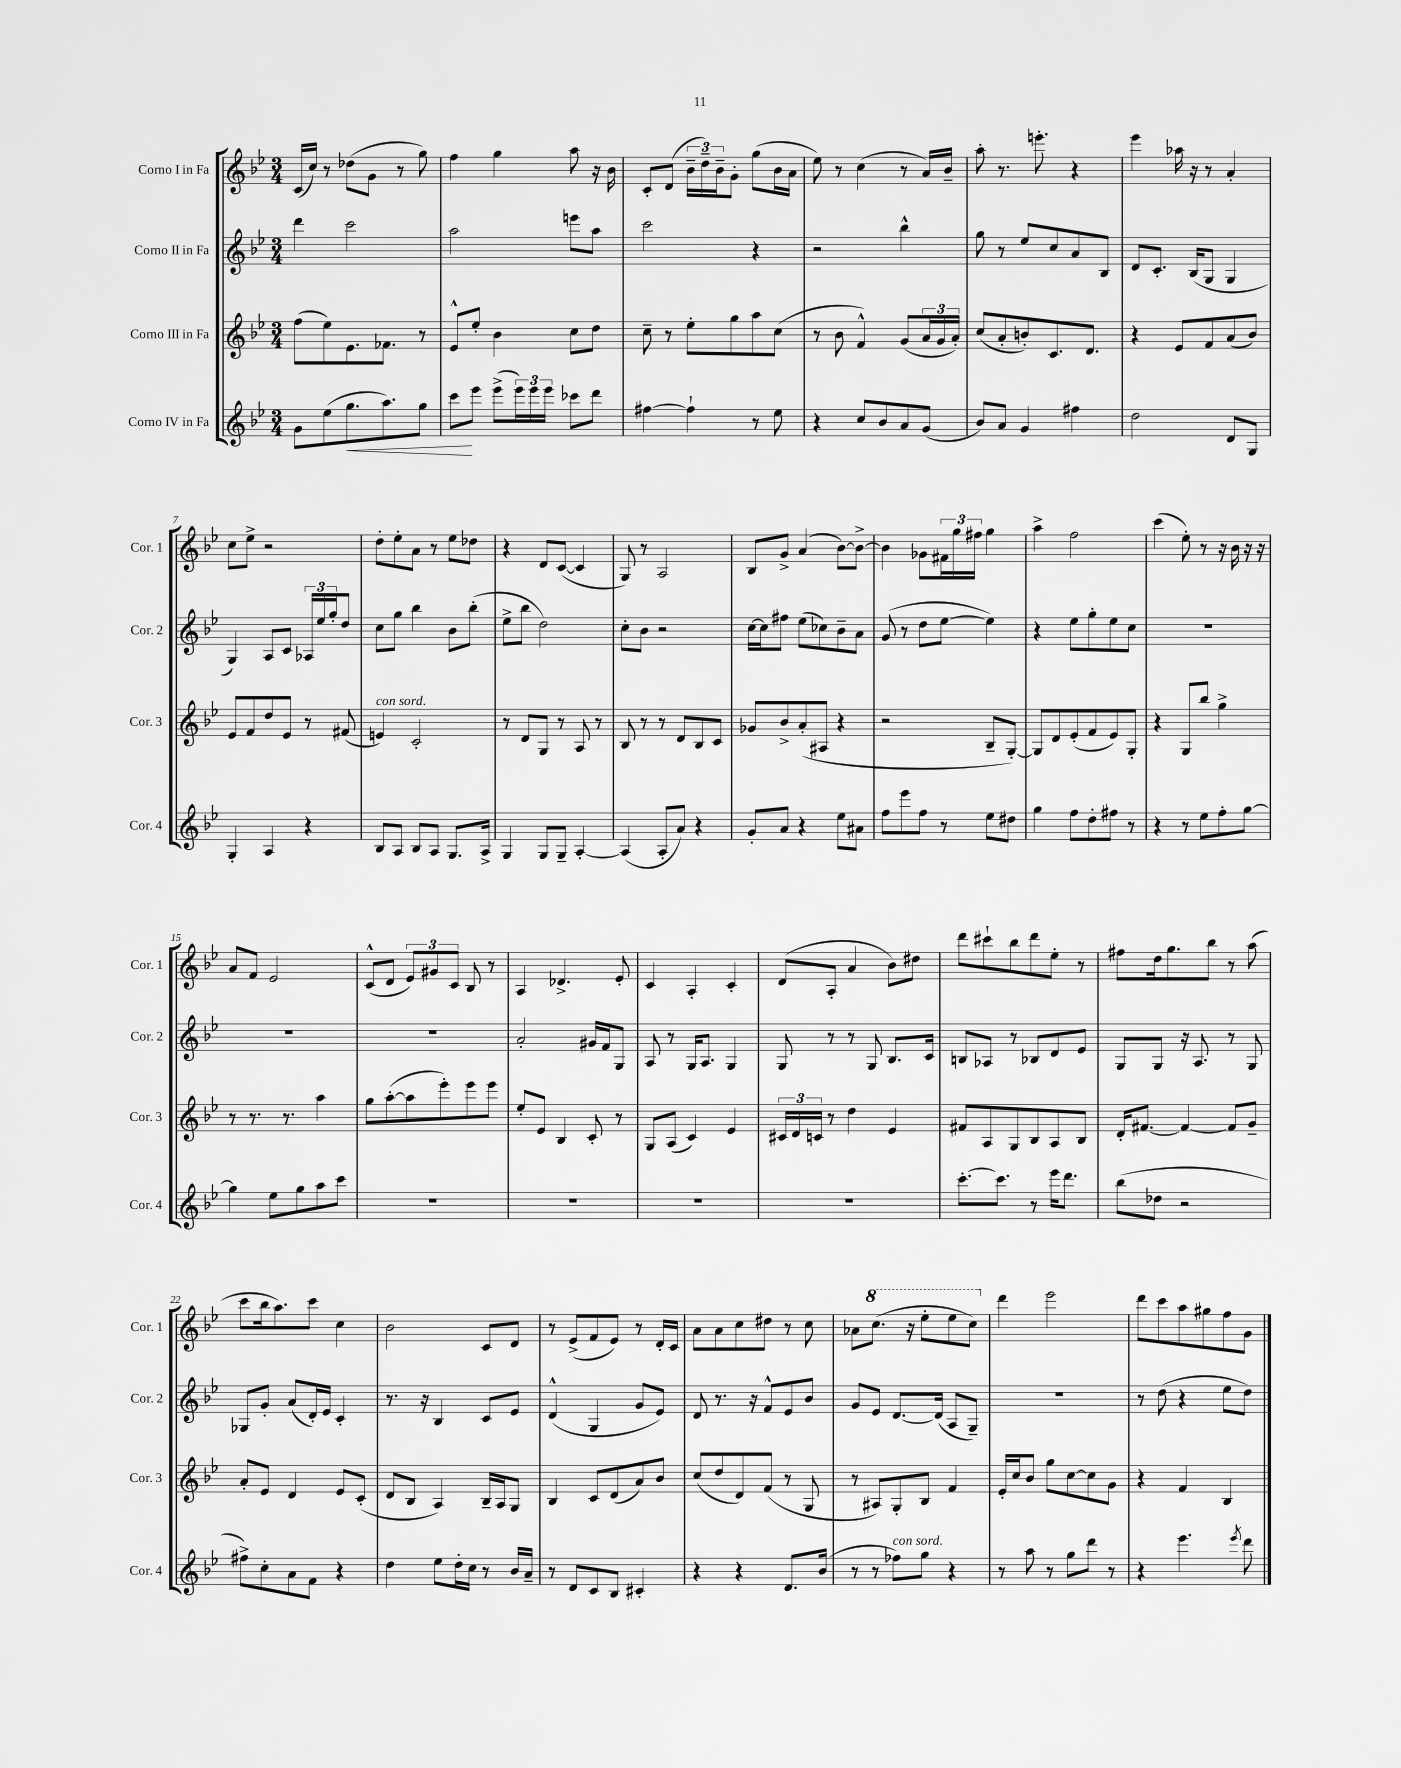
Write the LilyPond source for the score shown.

<<
\new StaffGroup <<
\new Staff = "s0" \with { instrumentName = "Corno I in Fa" shortInstrumentName = "Cor. 1" } {
    \clef treble \key bes \major \numericTimeSignature \time 3/4
    c'16( c''16) r8 des''8( g'8 r8 g''8) |
    f''4 g''4 a''8 r16 bes'16 |
    c'8-. d'8( \tuplet 3/2 { bes'16-- d''16--) bes'16-- } g'8-. g''8( bes'16 a'16 |
    ees''8) r8 c''4( r8 a'16) bes'16-- |
    a''8-. r8. e'''8.-. r4 |
    ees'''4 aes''16 r16 r8 a'4-. |
    c''8 ees''8-> r2 |
    d''8-. ees''8-. a'8 r8 ees''8 des''8 |
    r4 d'8 c'8~( c'4 |
    g8) r8 a2 |
    bes8 g'8-> a'4( bes'8~) bes'8~-> |
    bes'4 ges'8 \tuplet 3/2 { fis'16 g''16 fis''16 } g''4 |
    a''4-> f''2 |
    c'''4( ees''8-.) r8 r16 bes'16 r16 r16 |
    a'8 f'8 ees'2 |
    c'8-^( d'8 \tuplet 3/2 { ees'8) gis'8 c'8 } bes8 r8 |
    a4 des'4.-> ees'8-. |
    c'4 a4-. c'4-. |
    d'8( a8-. a'4 bes'8) dis''8 |
    d'''8 cis'''8-! bes''8 d'''8 ees''8-. r8 |
    fis''8 d''16 g''8. bes''8 r8 a''8( |
    c'''8 bes''16 a''8.) c'''8 c''4 |
    bes'2 c'8 d'8 |
    r8 ees'8->( f'8 ees'8) r8 d'16-. c'16 |
    a'8 a'8 c''8 dis''8 r8 c''8 |
    aes'8 \ottava #1 c'''8.( r16 ees'''8-. ees'''8 c'''8) \ottava #0 |
    d'''4 ees'''2 |
    d'''8 c'''8 a''8 gis''8 f''8 g'8 \bar "|." |
}
\new Staff = "s1" \with { instrumentName = "Corno II in Fa" shortInstrumentName = "Cor. 2" } {
    \clef treble \key bes \major \numericTimeSignature \time 3/4
    d'''4 c'''2 |
    a''2 e'''8 a''8 |
    c'''2 r4 |
    r2 bes''4-^ |
    g''8 r8 ees''8 c''8 a'8 bes8 |
    d'8 c'8.-. bes16( g8 g4 |
    g4) a8 c'8 \tuplet 3/2 { aes16 ees''16 g''16-. } d''8 |
    c''8 g''8 bes''4 bes'8 bes''8-.( |
    ees''8-> bes''8 d''2) |
    c''8-. bes'8 r2 |
    c''16~ c''16 fis''8 ees''8( ces''8) bes'8-- a'8 |
    g'8( r8 d''8 ees''8~ ees''4) |
    r4 ees''8 g''8-. ees''8 c''8 |
    R2. |
    R2. |
    R2. |
    a'2-. gis'16 f'16 g8 |
    a8 r8 g16 a8. g4 |
    g8 r8 r8 g8 bes8. c'16 |
    b8 aes8 r8 bes8 d'8 ees'8 |
    g8 g8 r16 a8. r8 g8 |
    ges8 g'8-. a'8( d'16-.) ees'16 c'4-. |
    r8. r16 bes4 c'8 ees'8 |
    d'4-^( g4 g'8 ees'8) |
    d'8 r8. r16 f'8-^ ees'8 bes'8 |
    g'8 ees'8 d'8.~ d'16( a8 g8--) |
    R2. |
    r8 d''8( r4 ees''8 d''8) \bar "|." |
}
\new Staff = "s2" \with { instrumentName = "Corno III in Fa" shortInstrumentName = "Cor. 3" } {
    \clef treble \key bes \major \numericTimeSignature \time 3/4
    f''8( ees''8) ees'8. fes'8. r8 |
    ees'8-^ ees''8-. bes'4 c''8 d''8 |
    c''8-- r8 ees''8-. g''8 a''8 c''8( |
    r8 bes'8 f'4-^) g'8( \tuplet 3/2 { a'16 g'16 a'16-.) } |
    c''8( a'8-. b'8-.) c'8. d'8. |
    r4 ees'8 f'8 a'8( bes'8) |
    ees'8 f'8 d''8 ees'8 r8 fis'8( |
    e'4^\markup { \italic "con sord." }) c'2-. |
    r8 d'8 g8 r8 a8 r8 |
    bes8 r8 r8 d'8 bes8 c'8 |
    ges'8 bes'8-> a'8-.( ais8 r4 |
    r2 bes8-- g8~-.) |
    g8 d'8 ees'8-.( f'8 ees'8) g8-. |
    r4 g8 bes''8 g''4-> |
    r8 r8. r8. a''4 |
    g''8 a''8~-.( a''8 ees'''8-.) ees'''8 ees'''8 |
    ees''8-. ees'8 bes4 c'8-. r8 |
    g8 a8( c'4) ees'4 |
    \tuplet 3/2 { cis'16 d'16 c'16 } r8 d''4 ees'4 |
    fis'8 a8 g8 bes8 a8 bes8 |
    d'16-. fis'8.~ fis'4~ fis'8 g'8-- |
    a'8-. ees'8 d'4 ees'8 c'8-.( |
    d'8 bes8 a4) bes16-- a16 g8 |
    bes4 c'8 d'8( a'8) bes'8 |
    c''8( d''8 d'8) f'8( r8 g8 |
    r8 ais8) g8-. bes8 f'4 |
    ees'16-. c''16 bes'8 g''8 c''8~ c''8 g'8 |
    r4 f'4 bes4 \bar "|." |
}
\new Staff = "s3" \with { instrumentName = "Corno IV in Fa" shortInstrumentName = "Cor. 4" } {
    \clef treble \key bes \major \numericTimeSignature \time 3/4
    g'8 ees''8( g''8.\< a''8.) g''8 |
    c'''8\! ees'''8 ees'''8->( \tuplet 3/2 { ees'''16) ees'''16 ees'''16 } ces'''8 d'''8 |
    fis''4~ fis''4-! r8 ees''8 |
    r4 c''8 bes'8 a'8 g'8( |
    bes'8) a'8 g'4 fis''4 |
    d''2 d'8 g8 |
    g4-. a4 r4 |
    bes8 a8 bes8 a8 g8. a16-> |
    g4 g8 g8-- a4~-. |
    a4( a8-. a'8) r4 |
    g'8-. a'8 r4 ees''8 ais'8 |
    f''8 ees'''8 f''8 r8 ees''8 dis''8 |
    g''4 f''8 d''8-. fis''8 r8 |
    r4 r8 ees''8 f''8-. g''8~ |
    g''4 ees''8 g''8 a''8 c'''8 |
    R2. |
    R2. |
    R2. |
    R2. |
    c'''8.~-. c'''8. r8 ees'''16 d'''8. |
    bes''8( des''8 r2 |
    fis''8->) c''8-. a'8 f'8 r4 |
    d''4 ees''8 d''16-. c''16 r8 bes'16 a'16-- |
    r8 d'8 c'8 bes8 cis'4-. |
    r4 r4 d'8. bes'16( |
    r8 r8 fes''8^\markup { \italic "con sord." }) g''8 r4 |
    r8 a''8 r8 g''8 d'''8 r8 |
    r4 ees'''4. \acciaccatura { ees'''8 } d'''8 \bar "|." |
}
>>
>>
